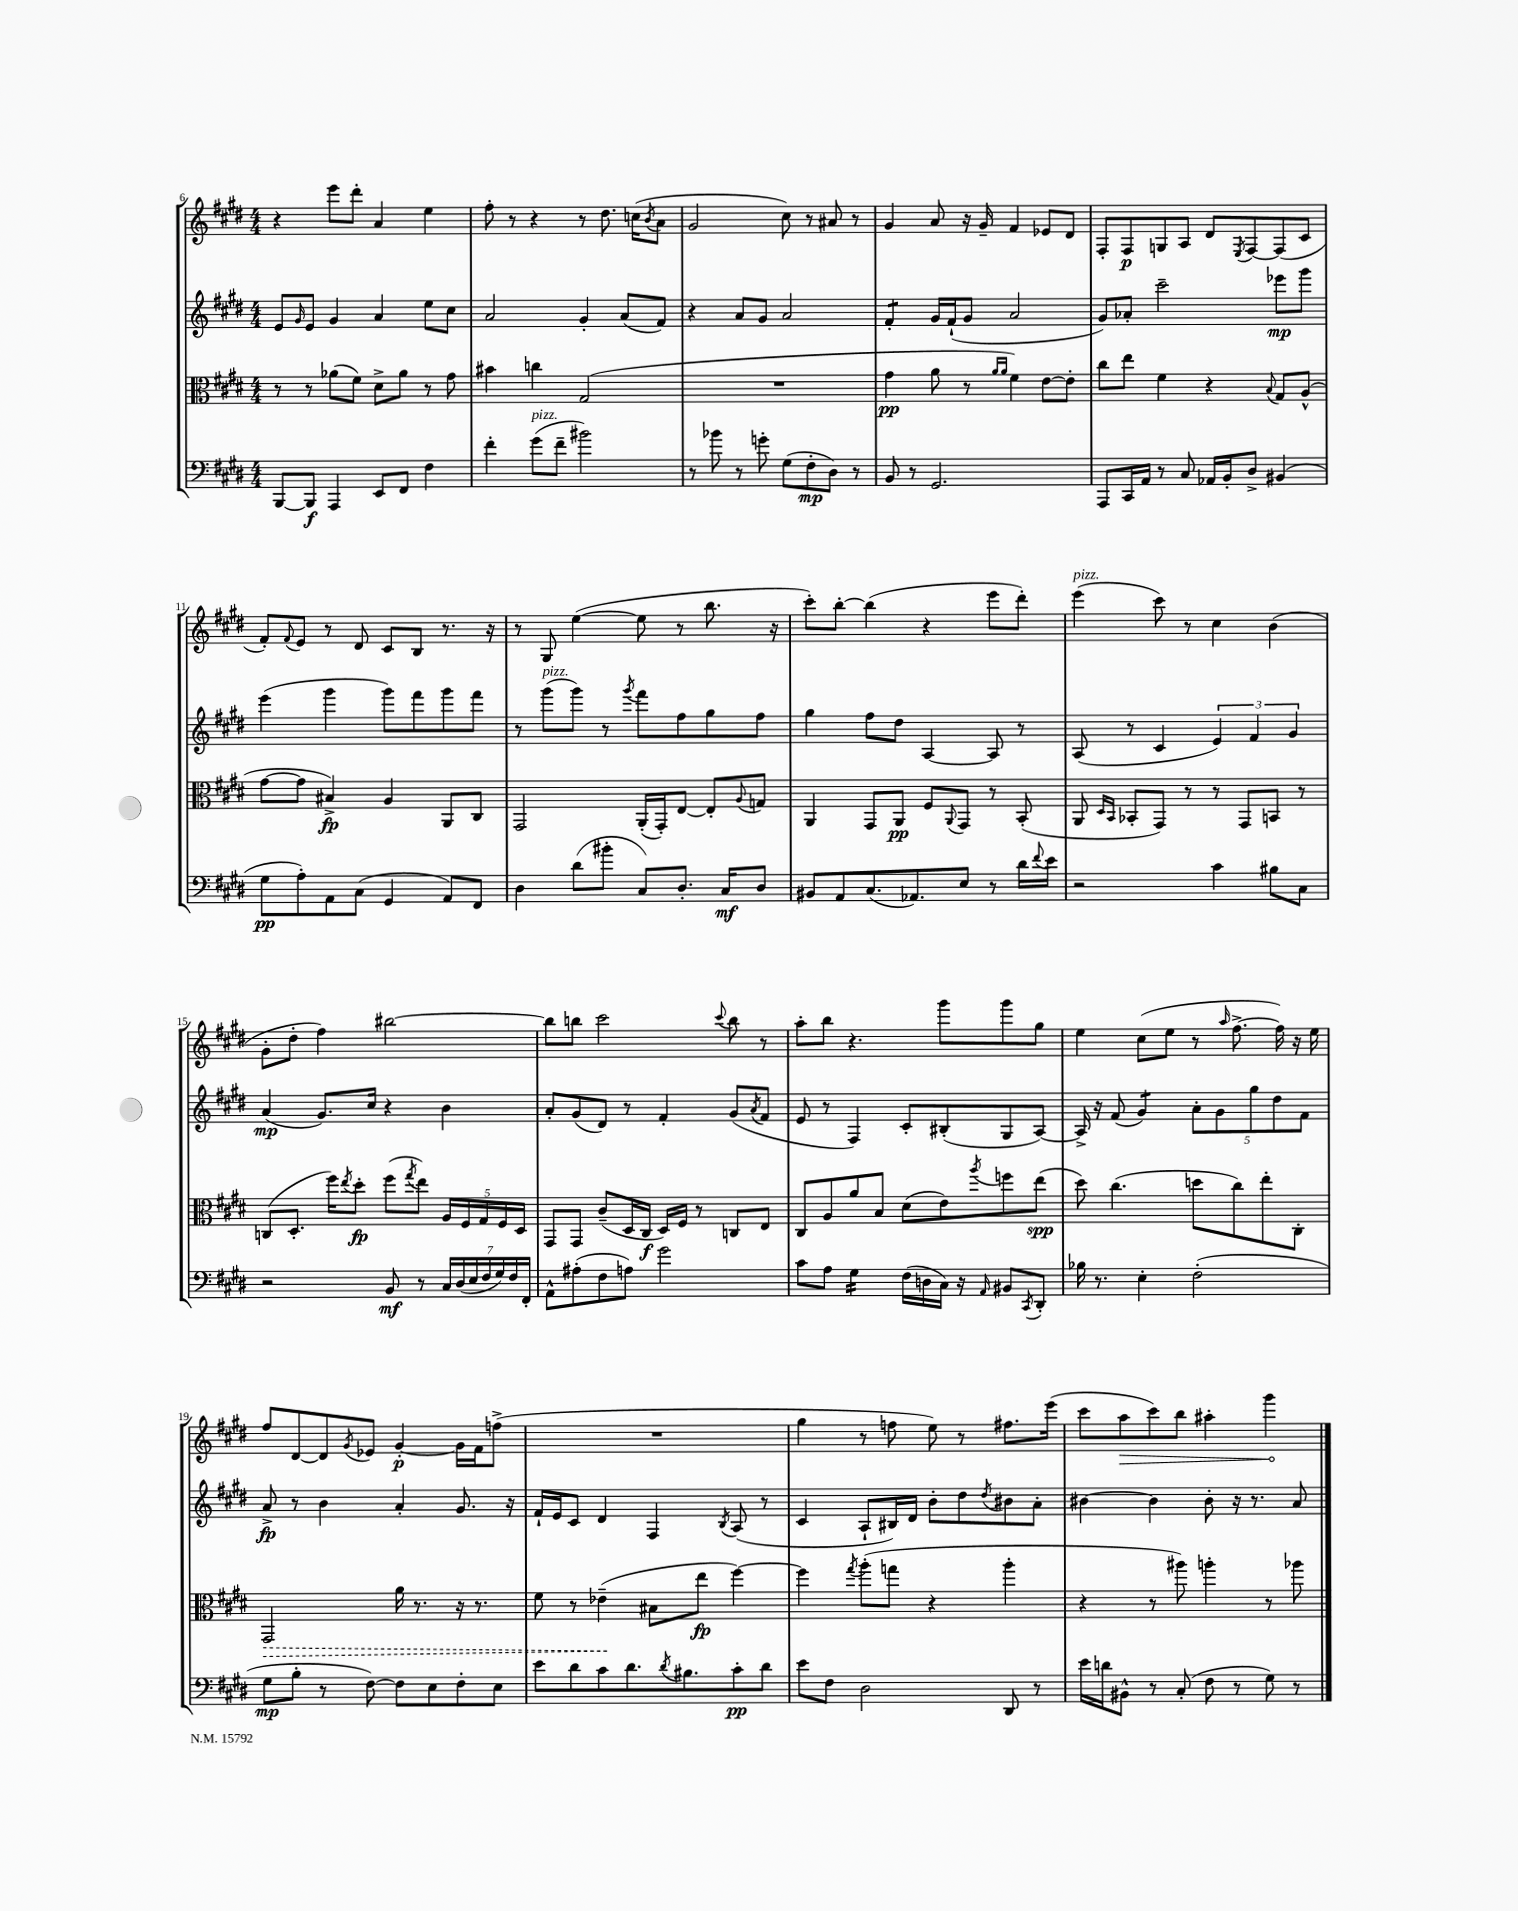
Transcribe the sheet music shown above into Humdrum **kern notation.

**kern	**kern	**kern	**kern
*staff4	*staff3	*staff2	*staff1
*clefF4	*clefC3	*clefG2	*clefG2
*k[f#c#g#d#]	*k[f#c#g#d#]	*k[f#c#g#d#]	*k[f#c#g#d#]
*M4/4	*M4/4	*M4/4	*M4/4
[8BBB	8r	8e	4r
.	.	16qqg#	.
8BBB]	8r	8e	.
4AAA	(8a-	4g#	8eee
.	8f#)	.	8ddd#'
8EE	8d#^	4a	4a
8FF#	8a-	.	.
4F#	8r	8ee	4ee
.	8g#	8cc#	.
=	=	=	=
4f#'	4b#	2a	8ff#'
.	.	.	8r
(8g#	4cc	.	4r
8f#~	.	.	.
2b#)	(2G#	4g#'	8r
.	.	.	8.dd#
.	.	(8a	.
.	.	.	(16cc
.	.	.	8qb
.	.	8f#)	8a
=	=	=	=
8r	1r	4r	2g#
8b-	.	.	.
8r	.	8a	.
8g'	.	8g#	.
(8G#	.	2a	8cc#)
8F#'	.	.	8r
8D#)	.	.	8a#
8r	.	.	8r
=	=	=	=
8BB	4g#	4f#'	4g#
8r	.	.	.
2.GG#	8a	16g#	8a
.	.	(16f#`	.
.	8r	8g#	16r
.	.	.	16g#~
.	16qqa	.	.
.	16qqa	.	.
.	4f#)	2a	4f#
.	[8e	.	8e-
.	8e']	.	8d#
=	=	=	=
8AAA	8cc#	8g#)	8F#'
16CC#	8ee	8a-'	8F#
16AA	.	.	.
8r	4f#	2ccc#~	8G
8C#	.	.	8A
16AA-	4r	.	8d#
16BB'	.	.	.
.	.	.	8qE
8D#^	.	.	[8F#
.	8qqB	.	.
(4BB#	8G#	8eee-	(8F#]
.	(8A^^	8ggg#	8c#
=	=	=	=
8G#	[8g#	(4eee	8f#')
.	.	.	8qqf#
8A')	8g#]	.	8e
8AA	4B#^)	4ggg#	8r
(8C#	.	.	8d#
4GG#	4A	8ggg#)	8c#
.	.	8fff#	8B
8AA)	8AA	8ggg#	8.r
8FF#	8C#	8fff#	.
.	.	.	16r
=	=	=	=
4D#	2GG#	8r	8r
.	.	(8ggg#	8G#
(8d#	.	8ggg#)	([4ee
8b#'	.	8r	.
.	.	8qggg#	.
8C#)	(16AA'	8fff#	8ee]
.	16GG#')	.	.
8.D#'	[8E	8ff#	8r
.	8E']	8gg#	8.bb
16C#	.	.	.
.	8qqA	.	.
8D#	8G	8ff#	.
.	.	.	16r
=	=	=	=
8BB#	4AA	4gg#	8ccc#')
8AA	.	.	[8bb'
(8.C#	8GG#	8ff#	(4bb]
.	8AA	8dd#	.
8.AA-)	.	.	.
.	8F#	[4A	4r
.	8qqAA	.	.
8E	8GG#	.	.
8r	8r	8A]	8eee
16d#	(8BB'	8r	8ddd#')
8qqf#	.	.	.
16e	.	.	.
=	=	=	=
2r	8AA	(8A	(4eee
.	16qqD#	.	.
.	16qqBB	.	.
.	8BB-'	8r	.
.	8GG#)	4c#	8ccc#)
.	8r	.	8r
4c#	8r	6e)	4cc#
.	8GG#	.	.
.	.	6f#	.
8B#	8BB	.	(4b
.	.	6g#	.
8C#	8r	.	.
=	=	=	=
2r	(8C	(4a	8g#'
.	8.D#'	.	8dd#'
.	.	8.g#)	4ff#)
.	16ff#)	.	.
.	8qee	.	.
.	8dd#'	.	.
.	.	16cc#	.
8BB	(8ff#	4r	[2bb#
.	8qgg#	.	.
8r	8ee)	.	.
28C#	20A	4b	.
(28D#	.	.	.
.	20F#	.	.
28E	.	.	.
.	20G#	.	.
28F#	.	.	.
28G#)	.	.	.
.	20F#	.	.
28F#	.	.	.
.	20D#	.	.
28FF#'	.	.	.
=	=	=	=
8AA^^	8GG#	8a'	8bb#]
(8A#'	8GG#	(8g#	8bb
8F#	(8c#~	8d#)	2ccc#
8A)	16D#	8r	.
.	16C#	.	.
2g#	16D#)	4f#'	.
.	16F#	.	.
.	8r	.	.
.	.	.	8qqccc#
.	8C	(8g#	8bb
.	.	8qa	.
.	8E	8f#	8r
=	=	=	=
8c#	8C#	8e	8aa'
8A	8A	8r	8bb
4G#	8a	4F#)	4.r
.	8B	.	.
(16F#	(8d#	8c#'	.
16D	.	.	.
16C#)	8e)	(8B#'	8ggg#
16r	.	.	.
16qqAA	8qaa	.	.
8BB#	8ff	8G#	8ggg#
8qCC#	.	.	.
8DD#'	(8ee	[8A)	8gg#
=	=	=	=
16B-	8dd#)	16A^]	4ee
8.r	.	16r	.
.	(4.cc#	(8f#	.
4E'	.	4g#)	(8cc#
.	.	.	8ee
(2F#'	8dd	10a'	8r
.	.	10g#	.
.	.	.	16qqaa
.	8cc#)	.	[8.ff#^
.	.	10gg#	.
.	8ee'	.	.
.	.	10dd#	.
.	.	.	16ff#])
.	8C#'	.	16r
.	.	10f#	.
.	.	.	16ee
=	=	=	=
8G#	2GG#	8a^	8ff#
8B'	.	8r	[8d#
8r	.	4b	8d#]
.	.	.	8qg#
[8F#)	.	.	8e-
8F#]	16a	4a'	[4g#'
.	8.r	.	.
8E	.	.	.
8F#'	16r	8.g#	16g#]
.	8.r	.	16f#
8E	.	.	(8ff^
.	.	16r	.
=	=	=	=
8e	8f#	16f#`	1r
.	.	16e	.
8d#	8r	8c#	.
8c#	(4e-~	4d#	.
8.d#	.	.	.
.	8B#	4F#	.
8qd#	.	.	.
8.B#	.	.	.
.	8ee	.	.
.	.	8qB	.
8c#'	[4ff#)	(8A	.
8d#	.	8r	.
=	=	=	=
8e	4ff#]	4c#	4gg#
8F#	.	.	.
.	8qgg#	.	.
2D#	(8aa'	8A`	8r
.	8gg	16B#)	8ff
.	.	16d#	.
.	4r	8b'	8ee)
.	.	8dd#	8r
.	.	8qdd#	.
8DD#	4aa'	8b#	8.ff#
8r	.	8a'	.
.	.	.	(16eee
=	=	=	=
16e	4r	[4b#	8ccc#
16d	.	.	.
8BB#^^	.	.	8aa
8r	8r	4b#]	8ccc#)
(8C#'	8aa#)	.	8bb
8F#	4aa'	8b#'	4aa#'
8r	.	16r	.
.	.	8.r	.
8G#)	8r	.	4ggg#
8r	8aa-	8a	.
==	==	==	==
*-	*-	*-	*-
